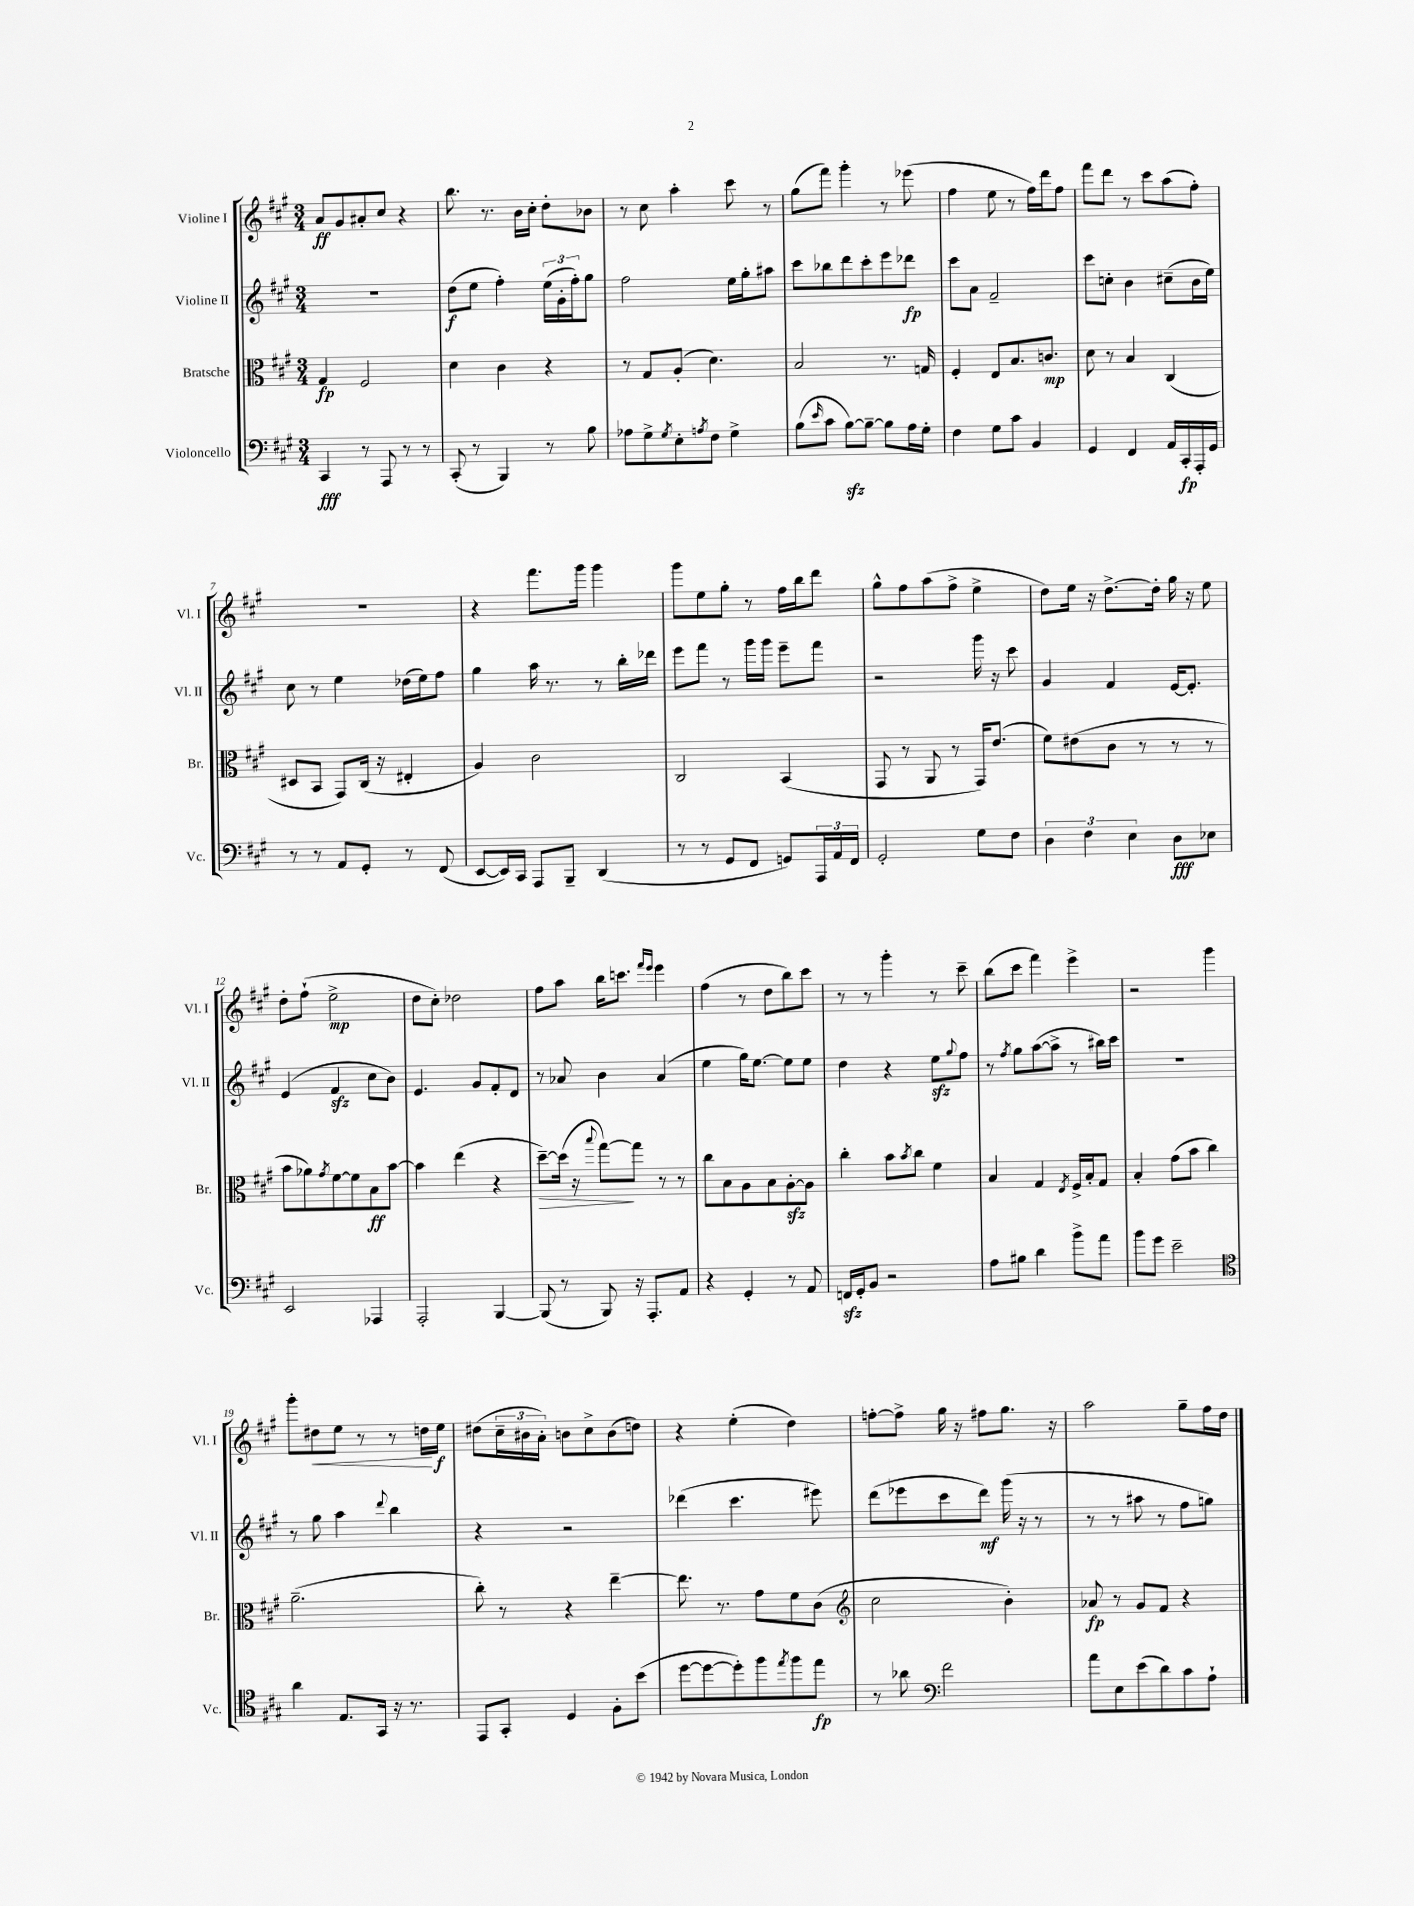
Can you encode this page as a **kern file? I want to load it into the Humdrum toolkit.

**kern	**kern	**kern	**kern
*staff4	*staff3	*staff2	*staff1
*clefF4	*clefC3	*clefG2	*clefG2
*k[f#c#g#]	*k[f#c#g#]	*k[f#c#g#]	*k[f#c#g#]
*M3/4	*M3/4	*M3/4	*M3/4
4CC#	4G#	2.r	8a
.	.	.	8g#
8r	2F#	.	8a#'
8AAA	.	.	8cc#
8r	.	.	4r
8r	.	.	.
=	=	=	=
(8CC#'	4d	(8dd	8.bb
8r	.	8ee	.
.	.	.	8.r
4BBB)	4c#	4ff#')	.
.	.	.	16b
.	.	.	16cc#'
8r	4r	(24ee	8dd'
.	.	24g#'	.
.	.	24ff#')	.
8B	.	8gg#	8b-
=	=	=	=
8A-	8r	2ff#	8r
8G#^	8G#	.	8cc#
8qG#	.	.	.
8E'	(8A'	.	4aa'
8qA	.	.	.
8F#	4.d)	.	.
4G#^	.	16ee	8ccc#
.	.	16gg#'	.
.	.	8aa#	8r
=	=	=	=
(8B	2B	8ccc#	(8gg#
16qqe	.	.	.
8c#	.	8bb-	8fff#)
[8B)	.	8ddd	4ggg#'
8B~_	.	8ccc#'	.
8B]	8.r	8eee	8r
16A	.	8ddd-	(8eee-
16G#'	16G	.	.
=	=	=	=
4F#	4F#'	8ccc#	4ff#
.	.	8a	.
8G#	8E	2f#~	8ee
8c#	8.B	.	8r
4BB	.	.	16ff#)
.	8.c	.	16ddd
.	.	.	8ff#
=	=	=	=
4GG#	8d	8ccc#	8fff#
.	8r	8cc'	8ddd
4FF#	4B	4b	8r
.	.	.	8ccc#
16AA	(4C#	(8cc#~	(8aa
16CC#'	.	.	.
16AAA'	.	16b	8ff#')
16GG#	.	16ee)	.
=	=	=	=
8r	8D#	8cc#	2.r
8r	8BB	8r	.
8AA	8GG#)	4ee	.
8GG#'	(16C#	.	.
.	16r	.	.
8r	4E#'	(16dd-	.
.	.	16ee)	.
(8FF#	.	8ff#	.
=	=	=	=
[8EE	4A)	4gg#	4r
16EE])	.	.	.
16CC#	.	.	.
8AAA	2c#	16aa	8.fff#
.	.	8.r	.
8BBB~	.	.	.
.	.	.	16ggg#
(4DD	.	8r	4ggg#
.	.	16bb'	.
.	.	16ddd-	.
=	=	=	=
8r	2C#	8eee	8ggg#
8r	.	8fff#	8ee
8GG#	.	8r	8gg#'
8FF#	.	16ggg#	8r
.	.	16ggg#	.
8GG)	(4BB	8eee~	16ff#
.	.	.	16bb
24AAA	.	8fff#	8ddd
24AA	.	.	.
24FF#	.	.	.
=	=	=	=
2GG#'	8GG#	2r	8gg#^^
.	8r	.	8ff#
.	8AA	.	(8aa
.	8r	.	8ff#^
8G#	16GG#)	16ggg#	4ee^
.	(8.e	16r	.
8F#	.	8ccc#	.
=	=	=	=
6D	8f#)	4g#	8dd)
.	(8e#	.	16ee
6F#	.	.	.
.	.	.	16r
.	8c#	4f#	[8.dd^
6E	.	.	.
.	8r	.	.
.	.	.	16dd']
8D	8r	[16e	16gg#
.	.	8.e']	16r
8E-	8r	.	8ee
=	=	=	=
2EE	8b	(4e	8dd'
.	8a-)	.	(8ff#`
.	8qg#	.	.
.	[8f#	4f#	2ee^
.	8f#]	.	.
4AAA-	8B	8cc#	.
.	[8b	8b)	.
=	=	=	=
2AAA'	4b]	4.e	8dd
.	.	.	8cc#')
.	(4ee	.	2dd-
.	.	8g#	.
[4BBB	4r	8f#'	.
.	.	8d	.
=	=	=	=
(8BBB]	[8dd~)	8r	8ff#
8r	(16dd]	8a-	8aa
.	16r	.	.
.	8qqbb	.	.
8BBB)	[8gg#)	4b	16bb
.	.	.	8.ccc
16r	8gg#]	.	.
8.AAA'	.	.	.
.	.	.	16qqfff#
.	.	.	16qqeee
.	8r	(4a-	4eee
8AA	8r	.	.
=	=	=	=
4r	8cc#	4ee	(4ff#
.	8B	.	.
4GG#'	8A	16gg#)	8r
.	.	[8.ee	.
.	8B	.	8dd
8r	[8A'	8ee]	8bb)
8AA	8A]	8ee	8ccc#
=	=	=	=
16FF	4cc#'	4dd	8r
16GG#'	.	.	.
8BB	.	.	8r
2r	8b	4r	4ggg#'
.	8qb	.	.
.	8cc#	.	.
.	4f#	8ee	8r
.	.	8qqgg#	.
.	.	8ff#	8ccc#~
=	=	=	=
8A	4B	8r	(8bb
.	.	8qff#	.
8B#	.	8gg#	8ccc#
4d	4G#	([8aa	4fff#)
.	.	8aa^]	.
.	8qE	.	.
8b^	16F#^	8r	4eee^
.	16B'	.	.
8a	8G#	16bb#)	.
.	.	16ccc#	.
=	=	=	=
8b	4B'	2.r	2r
8g#	.	.	.
2e~	(8g#	.	.
.	8b	.	.
.	4cc#)	.	4ggg#
=	=	=	=
*clefC4	*	*	*
4a	(2.a~	8r	8ggg#'
.	.	8gg#	8dd#
8.E	.	4aa	8ee
.	.	.	8r
16GG#	.	.	.
.	.	8qqddd	.
16r	.	4bb	8r
8.r	.	.	.
.	.	.	16dd
.	.	.	16ee
=	=	=	=
8EE	8cc#')	4r	(8dd#
8GG#'	8r	.	24cc#~
.	.	.	24b#
.	.	.	24a')
4D	4r	2r	8b
.	.	.	8cc#^
8F#'	[4ee~	.	(8b
(8b	.	.	8dd)
=	=	=	=
[8dd	8.ee]	(4ddd-	4r
8dd_	.	.	.
.	8.r	.	.
8dd'])	.	4.ccc#	(4ee'
8ff#	8g#	.	.
8qee	.	.	.
8ff#	8f#	.	4dd)
8ee	(8c#	8eee#)	.
=	=	=	=
*	*clefG2	*	*
8r	2cc#	(8ddd	[8ff'
8a-	.	8eee-	8ff^]
*clefF4	*	*	*
2f#	.	8ccc#	16gg#
.	.	.	16r
.	.	8ddd)	8ff#
.	4b')	(16ggg#	8.gg#
.	.	16r	.
.	.	8r	.
.	.	.	16r
=	=	=	=
8a	8a-	8r	2aa
8E	8r	8r	.
(8e	8g#	8aa#	.
8d)	8f#	8r	.
8c#	4r	8ff#	8gg#~
8A`	.	8gg)	16ff#
.	.	.	16dd
==	==	==	==
*-	*-	*-	*-
